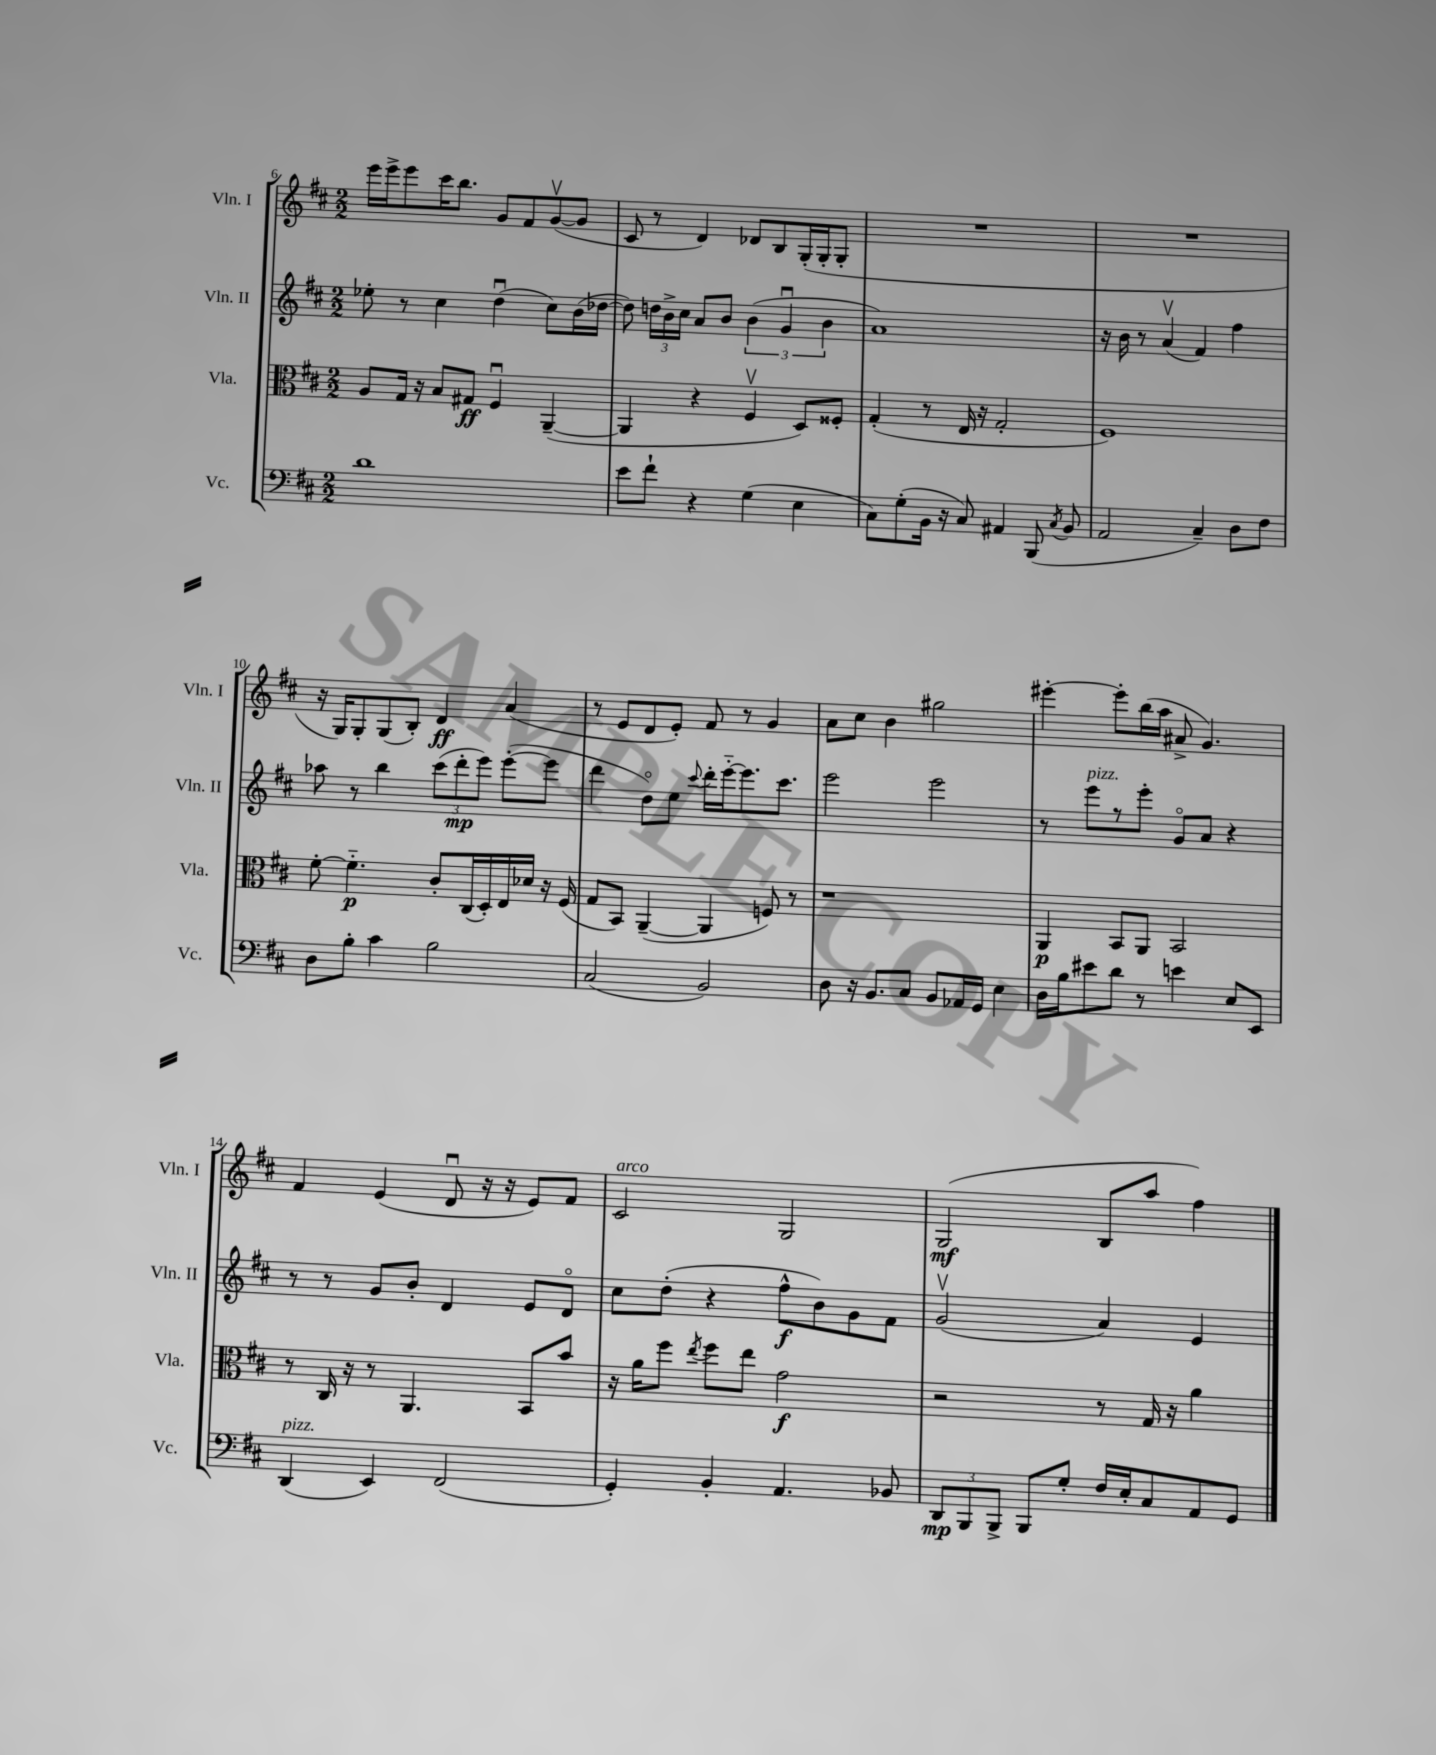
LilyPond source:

<<
\new StaffGroup <<
\new Staff = "s0" \with { instrumentName = "Vln. I" shortInstrumentName = "Vln. I" } {
    \clef treble \key d \major \numericTimeSignature \time 2/2
    \autoBeamOff e'''16[ e'''16-> e'''8 cis'''16 b''8.] g'8[ fis'8 g'8~\upbow( g'8] |
    cis'8 r8 d'4) des'8[ b8 g16-.( g16-. g8]-. |
    R1 |
    R1 |
    r16 g16[) g8-. g8( b8]-.) d'4\ff a'4( |
    r8 e'8[ d'8 e'8]-.) fis'8 r8 g'4 |
    a'8[ cis''8] b'4 gis''2 |
    eis'''4~-. eis'''8[-. b''16( a''16] ais'8-> g'4.) |
    fis'4 e'4( d'8\downbow r16 r16 e'8[) fis'8] |
    cis'2^\markup { \italic "arco" } g2 |
    g2\mf( b8[ a''8] fis''4) \bar "|." |
}
\new Staff = "s1" \with { instrumentName = "Vln. II" shortInstrumentName = "Vln. II" } {
    \clef treble \key d \major \numericTimeSignature \time 2/2
    \autoBeamOff ees''8-. r8 cis''4 d''4\downbow( cis''8[) b'16( des''16]~ |
    des''8) \tuplet 3/2 { d''16[ b'16-> cis''16] } a'8[ b'8] \tuplet 3/2 { b'4( g'4\downbow b'4 } |
    a'1) |
    r16 b'16 r8 a'4\upbow( fis'4) fis''4 |
    aes''8 r8 b''4 \tuplet 3/2 { cis'''8[( d'''8-.\mp e'''8]) } e'''8[~-.( e'''8] |
    d'''4 d''8[\flageolet) e''8] \appoggiatura { cis'''8 } d'''16[-. e'''16~-_ e'''8. cis'''8.] |
    e'''2 e'''2 |
    r8 e'''8[^\markup { \italic "pizz." } r8 e'''8]-. g'8[\flageolet a'8] r4 |
    r8 r8 g'8[ b'8]-. d'4 e'8[ d'8]\flageolet |
    cis''8[ d''8]-.( r4 fis''8[-^\f b'8) g'8 fis'8] |
    g'2\upbow( a'4) e'4 \bar "|." |
}
\new Staff = "s2" \with { instrumentName = "Vla." shortInstrumentName = "Vla." } {
    \clef alto \key d \major \numericTimeSignature \time 2/2
    \autoBeamOff a8[ g16] r16 b8[ gis8]\ff fis4\downbow a,4~--( |
    a,4 r4 fis4\upbow d8[) fisis8]-. |
    g4-.( r8 e16 r16 g2-. |
    fis1) |
    fis'8~-. fis'4.-_\p cis'8[-. cis16( d16-.) e16 des'16] r16 fis16( |
    g8[ b,8]) a,4~--( a,4 f8) r8 |
    r1 |
    a,4\p b,8[ a,8] b,2 |
    r8 cis16 r16 r8 a,4. b,8[ b'8] |
    r16 a'16[ fis''8] \acciaccatura { e''8 } fis''8[ e''8] g'2\f |
    r2 r8 g16 r16 a'4 \bar "|." |
}
\new Staff = "s3" \with { instrumentName = "Vc." shortInstrumentName = "Vc." } {
    \clef bass \key d \major \numericTimeSignature \time 2/2
    \autoBeamOff d'1 |
    e'8[ fis'8]-! r4 g4( e4 |
    cis8[) g8-.( b,16] r16 cis8) ais,4 b,,8( \acciaccatura { cis8 } b,8 |
    a,2 cis4--) d8[ fis8] |
    d8[ b8]-. cis'4 b2 |
    cis2( b,2) |
    d8 r16 b,8.[ cis8] b,8[ aes,16 g,16] e4 |
    d16[ b16 eis'8 d'8] r8 e'4 e8[ e,8] |
    d,4^\markup { \italic "pizz." }( e,4) fis,2( |
    g,4-.) b,4-. a,4. bes,8 |
    \tuplet 3/2 { d,8[\mp b,,8 b,,8]-> } b,,8[ g8]-. fis16[ e16-. cis8 a,8 g,8] \bar "|." |
}
>>
>>
\layout { \context { \Score currentBarNumber = #6 } }
